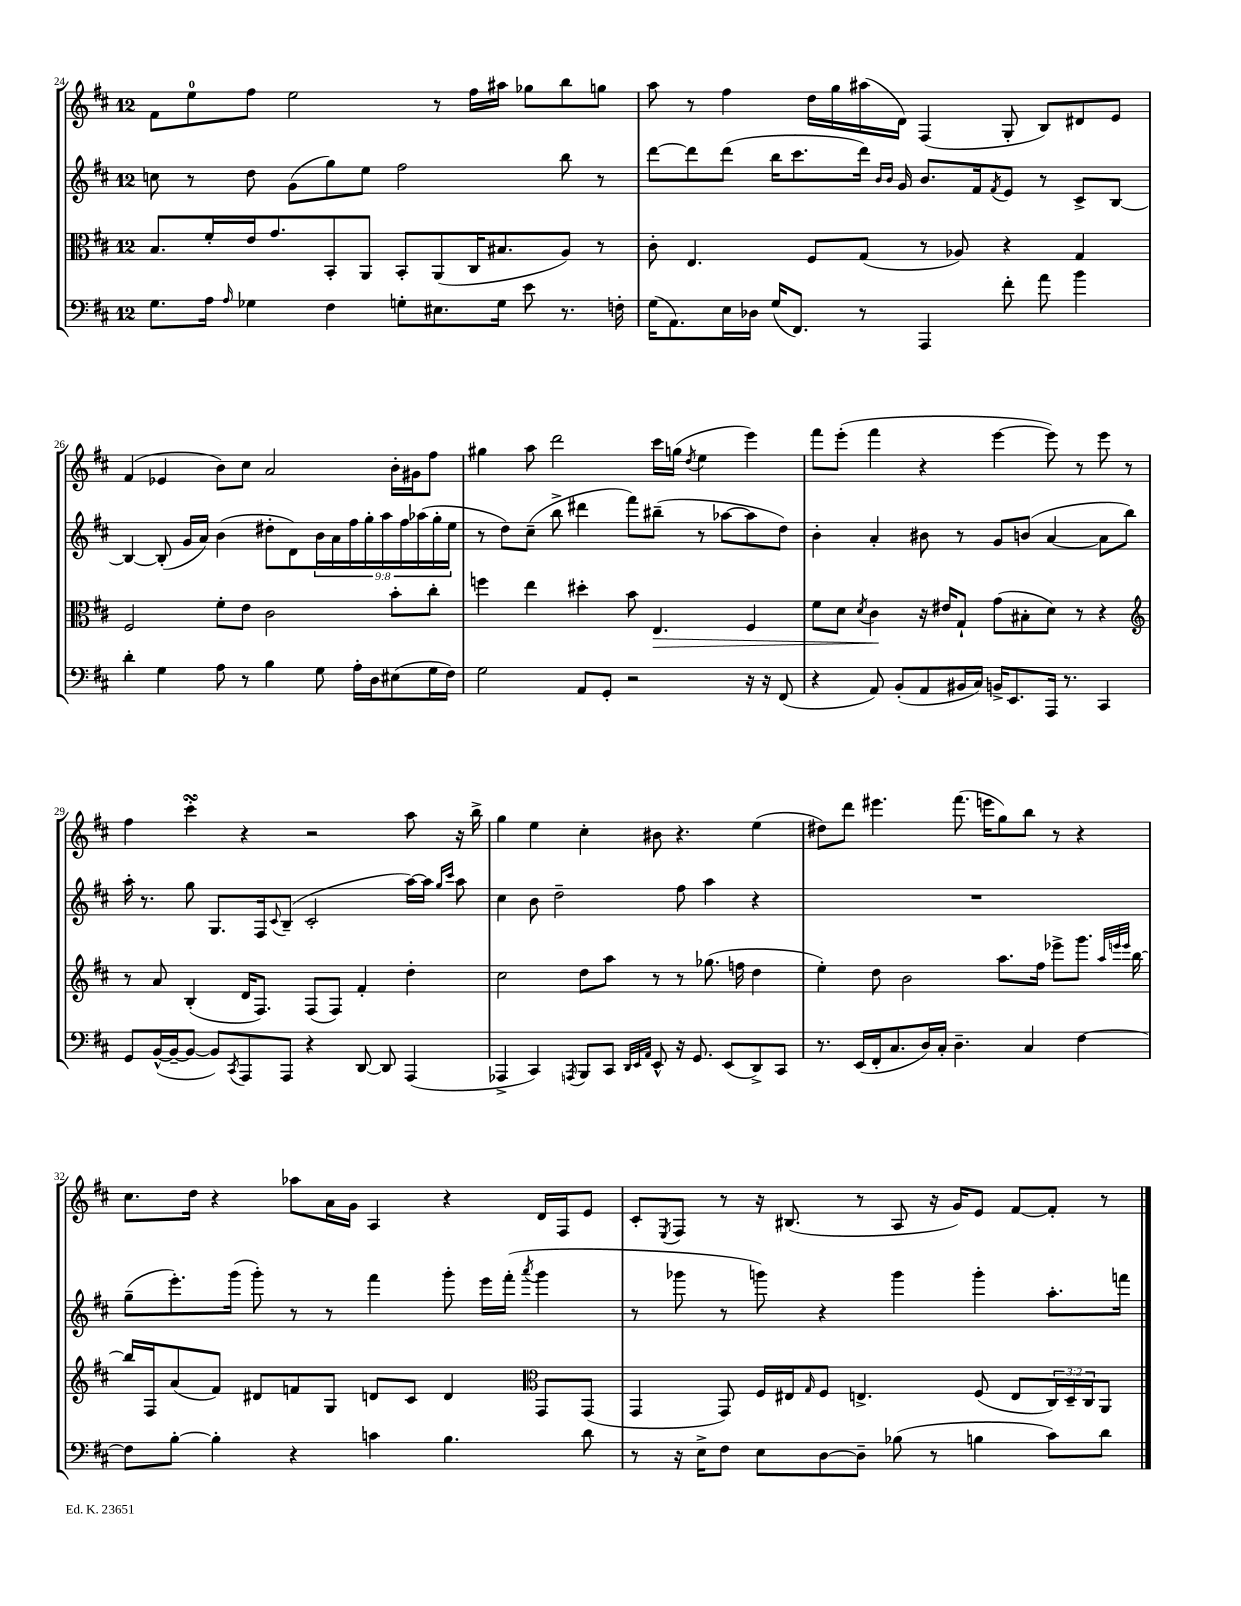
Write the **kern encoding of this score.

**kern	**kern	**kern	**kern
*staff4	*staff3	*staff2	*staff1
*clefF4	*clefC3	*clefG2	*clefG2
*k[f#c#]	*k[f#c#]	*k[f#c#]	*k[f#c#]
*M12/8	*M12/8	*M12/8	*M12/8
8.G	8.B	8cc	8f#
.	.	8r	8ee
16A	16f#'	.	.
16qqA	.	.	.
4G-	16e	8dd	8ff#
.	8.g	.	.
.	.	(8g	2ee
4F#	8BB'	8gg)	.
.	8AA	8ee	.
8G'	8BB'	2ff#	.
8.E#	(8AA	.	8r
.	16C#	.	16ff#
16G	8.B#	.	16aa#
8e	.	.	8gg-
8.r	8A)	8bb	8bb
.	8r	8r	8gg
16F'	.	.	.
=	=	=	=
(16G	8c#'	[8ddd	8aa
8.AA)	.	.	.
.	4.E	8ddd]	8r
16E	.	(8ddd	4ff#
16D-	.	.	.
(16G	.	16bb	.
8.FF#)	.	8.ccc#	.
.	8F#	.	16dd
.	.	.	16gg
8r	(8G	16ddd)	(16aa#
.	.	16qqb	.
.	.	16qqb	.
.	.	16g	16d)
4AAA	8r	8.b	(4F#
.	8A-)	.	.
.	.	16f#	.
.	.	8qf#	.
8f#'	4r	8e	8G'
8a	.	8r	8B)
4b	4G	8c#^	8d#
.	.	[8B	8e
=	=	=	=
4d'	2F#	4B_	(4f#
4G	.	(8B']	4e-
.	.	16g	.
.	.	16a)	.
8A	8f#'	(4b	8b)
8r	8e	.	8cc#
4B	2c#	8dd#'	2a
.	.	8d)	.
8G	.	18b	.
.	.	18a	.
.	.	18ff#	.
16A'	.	.	.
.	.	18gg'	.
16D	.	.	.
.	.	18aa	.
(8E#	8b'	.	16b'
.	.	18ff#	.
.	.	.	16g#
.	.	(18aa-	.
16G	8cc#'	.	8ff#
.	.	18gg'	.
16F#)	.	.	.
.	.	18ee	.
=	=	=	=
2G	4ff	8r	4gg#
.	.	8dd)	.
.	4ee	(8cc#~	8aa
.	.	8bb^	2ddd
8AA	4dd#'	4ddd#	.
8GG'	.	.	.
2r	8b	8fff#)	.
.	4.E	(8bb#~	16ccc#
.	.	.	(16gg
.	.	.	8qdd
.	.	8r	4ee
.	.	[8aa-	.
16r	4F#	8aa-]	4eee)
16r	.	.	.
(8FF#	.	8dd)	.
=	=	=	=
4r	8f#	4b'	8fff#
.	8d	.	(8eee'
.	8qd	.	.
8AA)	4c#	4a'	4fff#
(8BB'	.	.	.
8AA	16r	8b#	4r
.	16e#	.	.
16BB#	8G`	8r	.
16C#)	.	.	.
16BB^	(8g	8g	[4eee
8.EE	.	.	.
.	8B#'	(8b	.
16AAA	8d)	[4a	8eee])
8.r	.	.	.
.	8r	.	8r
4CC#	4r	8a]	8eee
.	.	8bb)	8r
=	=	=	=
*	*clefG2	*	*
8GG	8r	16aa'	4ff#
.	.	8.r	.
([16BB^^	8a	.	.
16BB~_	.	.	.
8BB_	(4B'	8gg	4ccc#'
8BB])	.	8.G	.
8qCC#	.	.	.
8AAA	16d	.	4r
.	8.F#)	16F#	.
.	.	8qqc#	.
8AAA	.	(8B~	.
4r	(8F#	2c#'	2r
.	8F#)	.	.
[8DD	4f#'	.	.
8DD]	.	.	.
(4AAA	4dd'	[16aa)	8aa
.	.	16aa]	.
.	.	16qqgg	.
.	.	16qqccc#	.
.	.	8aa	16r
.	.	.	16bb^
=	=	=	=
4AAA-^	2cc#	4cc#	4gg
4CC#)	.	8b	4ee
.	.	2dd~	.
8qAAA	.	.	.
8BBB	8dd	.	4cc#'
8CC#	8aa	.	.
32qqDD	.	.	.
32qqEE	.	.	.
32qqAA	.	.	.
8EE^^	8r	.	8b#
16r	8r	8ff#	4.r
8.GG	.	.	.
.	(8.gg-	4aa	.
(8EE	.	.	.
.	16ff	.	.
8DD^)	4dd	4r	(4ee
8CC#	.	.	.
=	=	=	=
8.r	4ee')	1.r	8dd#)
.	.	.	8ddd
(16EE	.	.	.
16FF#'	8dd	.	4.eee#
8.C#	.	.	.
.	2b	.	.
16D)	.	.	.
16C#'	.	.	.
4.D~	.	.	(8.fff#
.	.	.	16eee
.	8.aa	.	8gg)
4C#	.	.	8bb
.	16ff#	.	.
.	8eee-^	.	8r
[4F#	8.ggg	.	4r
.	32qqaa	.	.
.	32qqeee	.	.
.	32qqeee	.	.
.	[16bb	.	.
=	=	=	=
8F#]	16bb]	(8gg~	8.cc#
.	16F#	.	.
[8B'	(8a	8.eee')	.
.	.	.	16dd
4B']	8f#)	.	4r
.	.	(16ggg	.
.	8d#	8ggg')	.
4r	8f	8r	8aa-
.	8G	8r	16a
.	.	.	16g
4c	8d	4fff#	4A
.	8c#	.	.
4.B	4d	8ggg'	4r
.	.	16eee	.
.	.	(16fff#'	.
*	*clefC3	*	*
.	.	8qaaa	.
.	8GG	4ggg	16d
.	.	.	16F#
8d	(8GG	.	8e
=	=	=	=
8r	4GG	8r	8c#'
.	.	.	8qE
16r	.	8ggg-	8F#
16E^	.	.	.
8F#	8GG)	8r	8r
8E	16F#	8ggg)	16r
.	16E#	.	(8.B#
.	16qqG	.	.
[8D	8F#	4r	.
8D~]	4.E^	.	8r
(8B-	.	4ggg	8A
8r	.	.	16r
.	.	.	16g)
4B	(8F#	4ggg'	8e
.	8E	.	[8f#
8c#)	24C#)	8.aa'	8f#']
.	24D~	.	.
.	24C#	.	.
8d	8AA	.	8r
.	.	16fff	.
==	==	==	==
*-	*-	*-	*-
